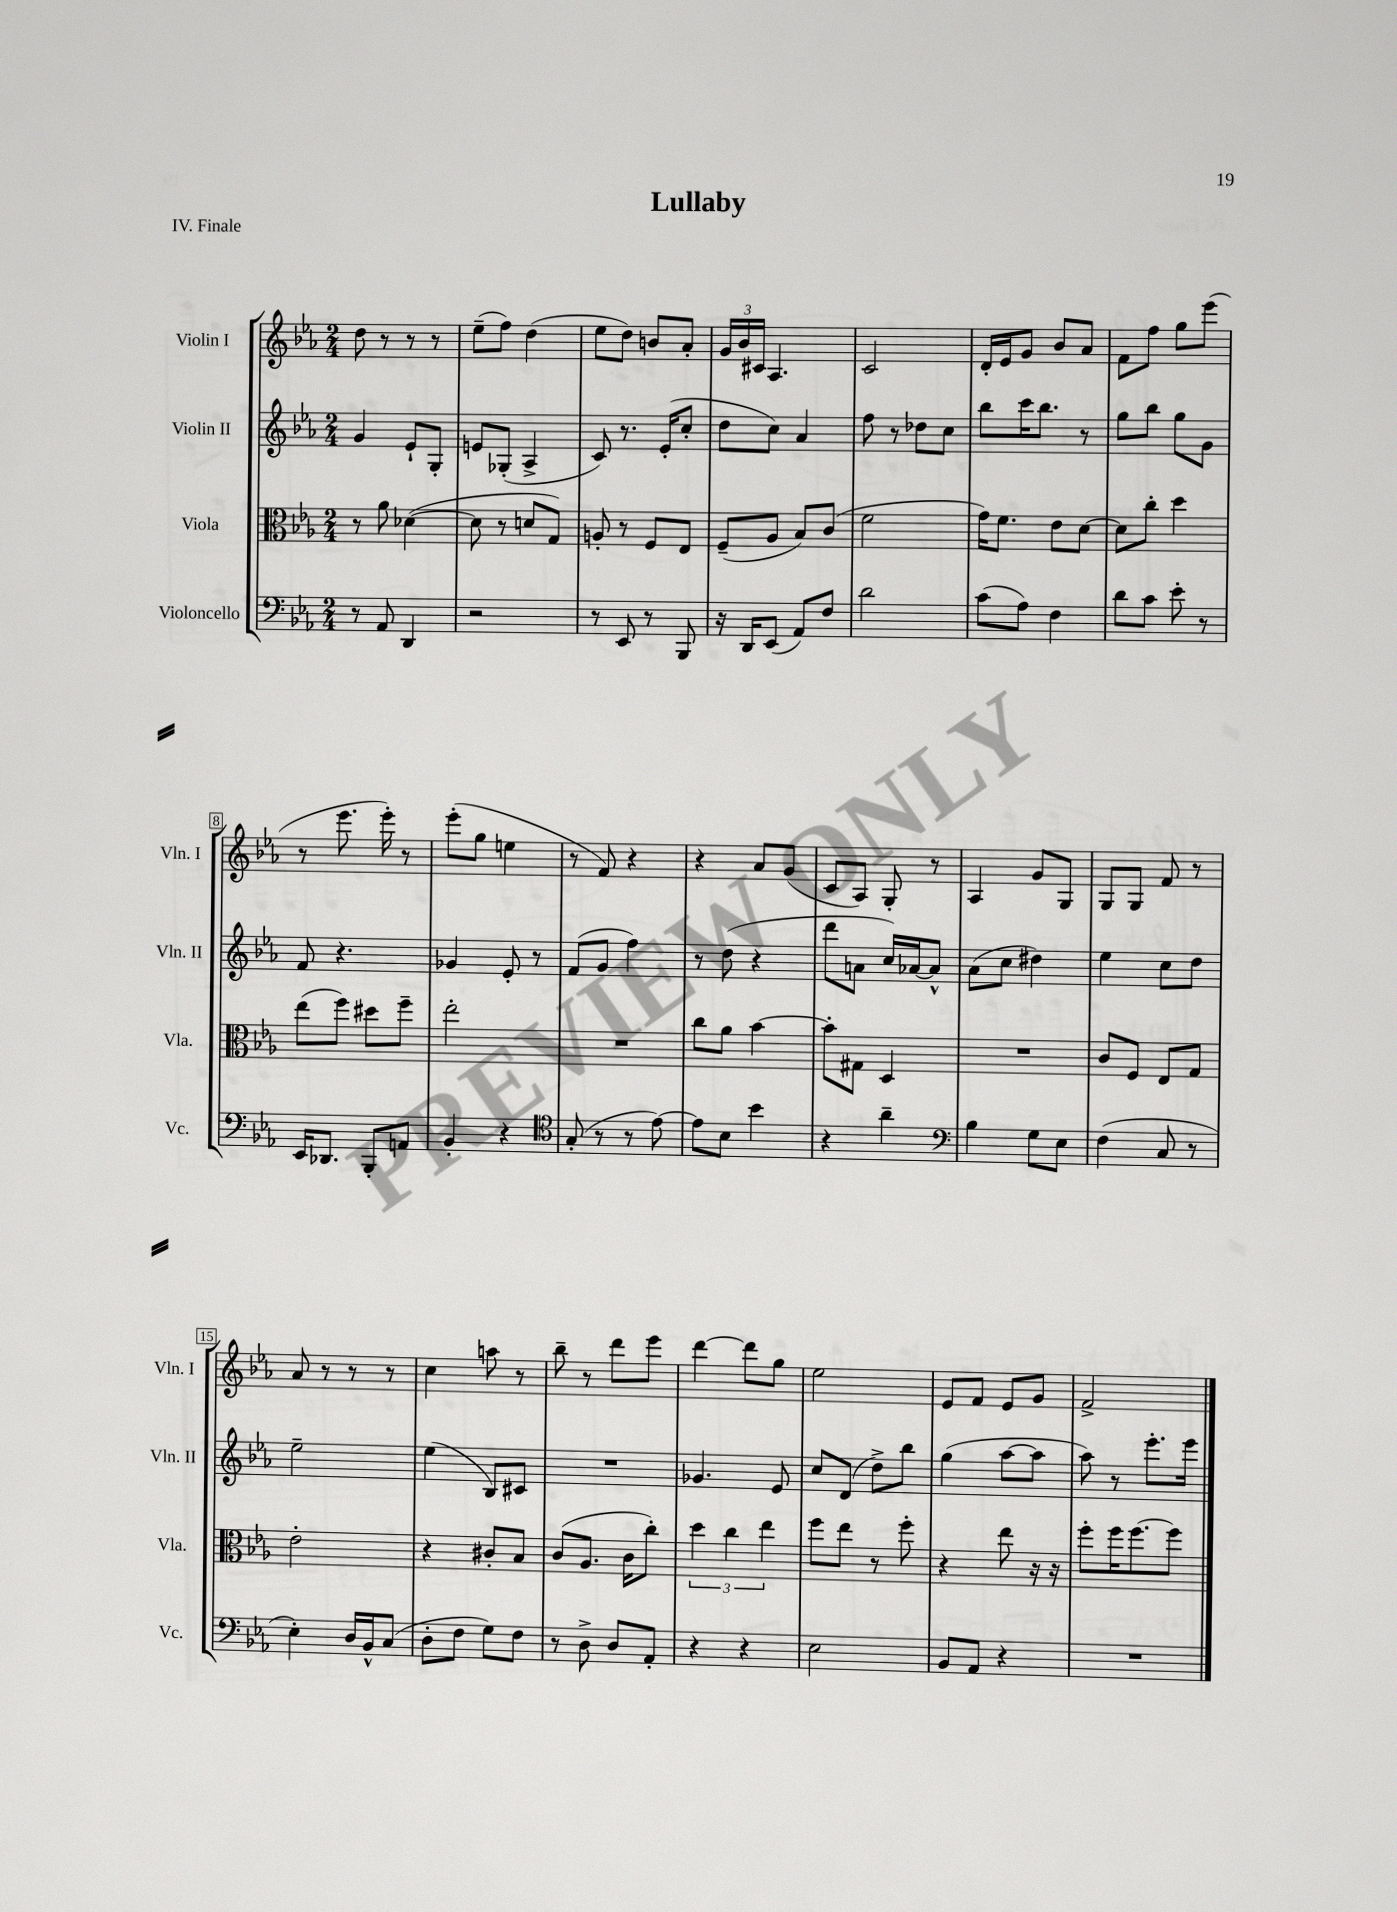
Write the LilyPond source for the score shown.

\header { title = "Lullaby" piece = "IV. Finale" }
<<
\new StaffGroup <<
\new Staff = "s0" \with { instrumentName = "Violin I" shortInstrumentName = "Vln. I" } {
    \clef treble \key ees \major \numericTimeSignature \time 2/4
    d''8 r8 r8 r8 |
    ees''8--( f''8) d''4( |
    ees''8 d''8) b'8 aes'8-. |
    \tuplet 3/2 { g'16 bes'16 cis'16 } aes4. |
    c'2 |
    d'16-. ees'16 g'8 bes'8 aes'8 |
    f'8 f''8 g''8 ees'''8( |
    r8 ees'''8. ees'''16-.) r8 |
    ees'''8-.( g''8 e''4 |
    r8 f'8) r4 |
    r4 aes'8 g'8( |
    c'8 aes8) g8-. r8 |
    aes4 g'8 g8 |
    g8 g8 f'8 r8 |
    aes'8 r8 r8 r8 |
    c''4 a''8 r8 |
    bes''8-- r8 d'''8 ees'''8 |
    d'''4~ d'''8 g''8 |
    ees''2 |
    ees'8 f'8 ees'8 g'8 |
    f'2-> \bar "|." |
}
\new Staff = "s1" \with { instrumentName = "Violin II" shortInstrumentName = "Vln. II" } {
    \clef treble \key ees \major \numericTimeSignature \time 2/4
    g'4 ees'8-! g8-. |
    e'8 ges8-.( aes4-> |
    c'8) r8. ees'16-.( c''8-. |
    d''8 c''8) aes'4 |
    f''8 r8 des''8 c''8 |
    bes''8 c'''16 bes''8. r8 |
    g''8 bes''8 g''8 g'8 |
    f'8 r4. |
    ges'4 ees'8-. r8 |
    f'8( g'8 f''4) |
    r8 d''8( r4 |
    d'''8 a'8 c''16) aes'16~ aes'8-^ |
    aes'8( c''8 dis''4) |
    ees''4 c''8 d''8 |
    ees''2-- |
    ees''4( bes8) cis'8 |
    R2 |
    ges'4. ees'8 |
    c''8 d'8( d''8->) bes''8 |
    g''4( aes''8~ aes''8 |
    aes''8) r8 ees'''8.-. ees'''16 \bar "|." |
}
\new Staff = "s2" \with { instrumentName = "Viola" shortInstrumentName = "Vla." } {
    \clef alto \key ees \major \numericTimeSignature \time 2/4
    r8 aes'8 des'4~( |
    des'8 r8 d'8 g8) |
    a8-. r8 f8 ees8 |
    f8--( aes8 bes8) c'8( |
    f'2 |
    g'16) f'8. ees'8 d'8~ |
    d'8 c''8-. d''4 |
    ees''8( f''8) dis''8 f''8-- |
    ees''2-. |
    R2 |
    c''8 aes'8 bes'4~ |
    bes'8-. gis8 d4 |
    R2 |
    c'8 f8 ees8 g8 |
    ees'2-. |
    r4 cis'8-. bes8 |
    c'8( aes8. c'16 c''8-.) |
    \tuplet 3/2 { d''4 c''4 ees''4 } |
    f''8 ees''8 r8 f''8-. |
    r4 ees''8 r16 r16 |
    f''8-. f''16 f''8.~ f''8 \bar "|." |
}
\new Staff = "s3" \with { instrumentName = "Violoncello" shortInstrumentName = "Vc." } {
    \clef bass \key ees \major \numericTimeSignature \time 2/4
    r8 aes,8 d,4 |
    r2 |
    r8 ees,8 r8 bes,,8 |
    r16 d,16 ees,8( aes,8) f8 |
    d'2 |
    c'8( aes8) f4 |
    d'8 c'8 ees'8-. r8 |
    ees,16 des,8. bes,,8-. a,8 |
    bes,4-. r4 |
    \clef tenor g8-.( r8 r8 ees'8~) |
    ees'8 bes8 bes'4 |
    r4 aes'4-- |
    \clef bass bes4 g8 ees8 |
    f4( c8 r8 |
    ees4-.) d16 bes,16-^ c8( |
    d8-. f8 g8) f8 |
    r8 d8-> d8 aes,8-. |
    r4 r4 |
    ees2 |
    bes,8 aes,8 r4 |
    R2 \bar "|." |
}
>>
>>
\layout { \context { \Score \override BarNumber.stencil = #(make-stencil-boxer 0.1 0.3 ly:text-interface::print) } }
